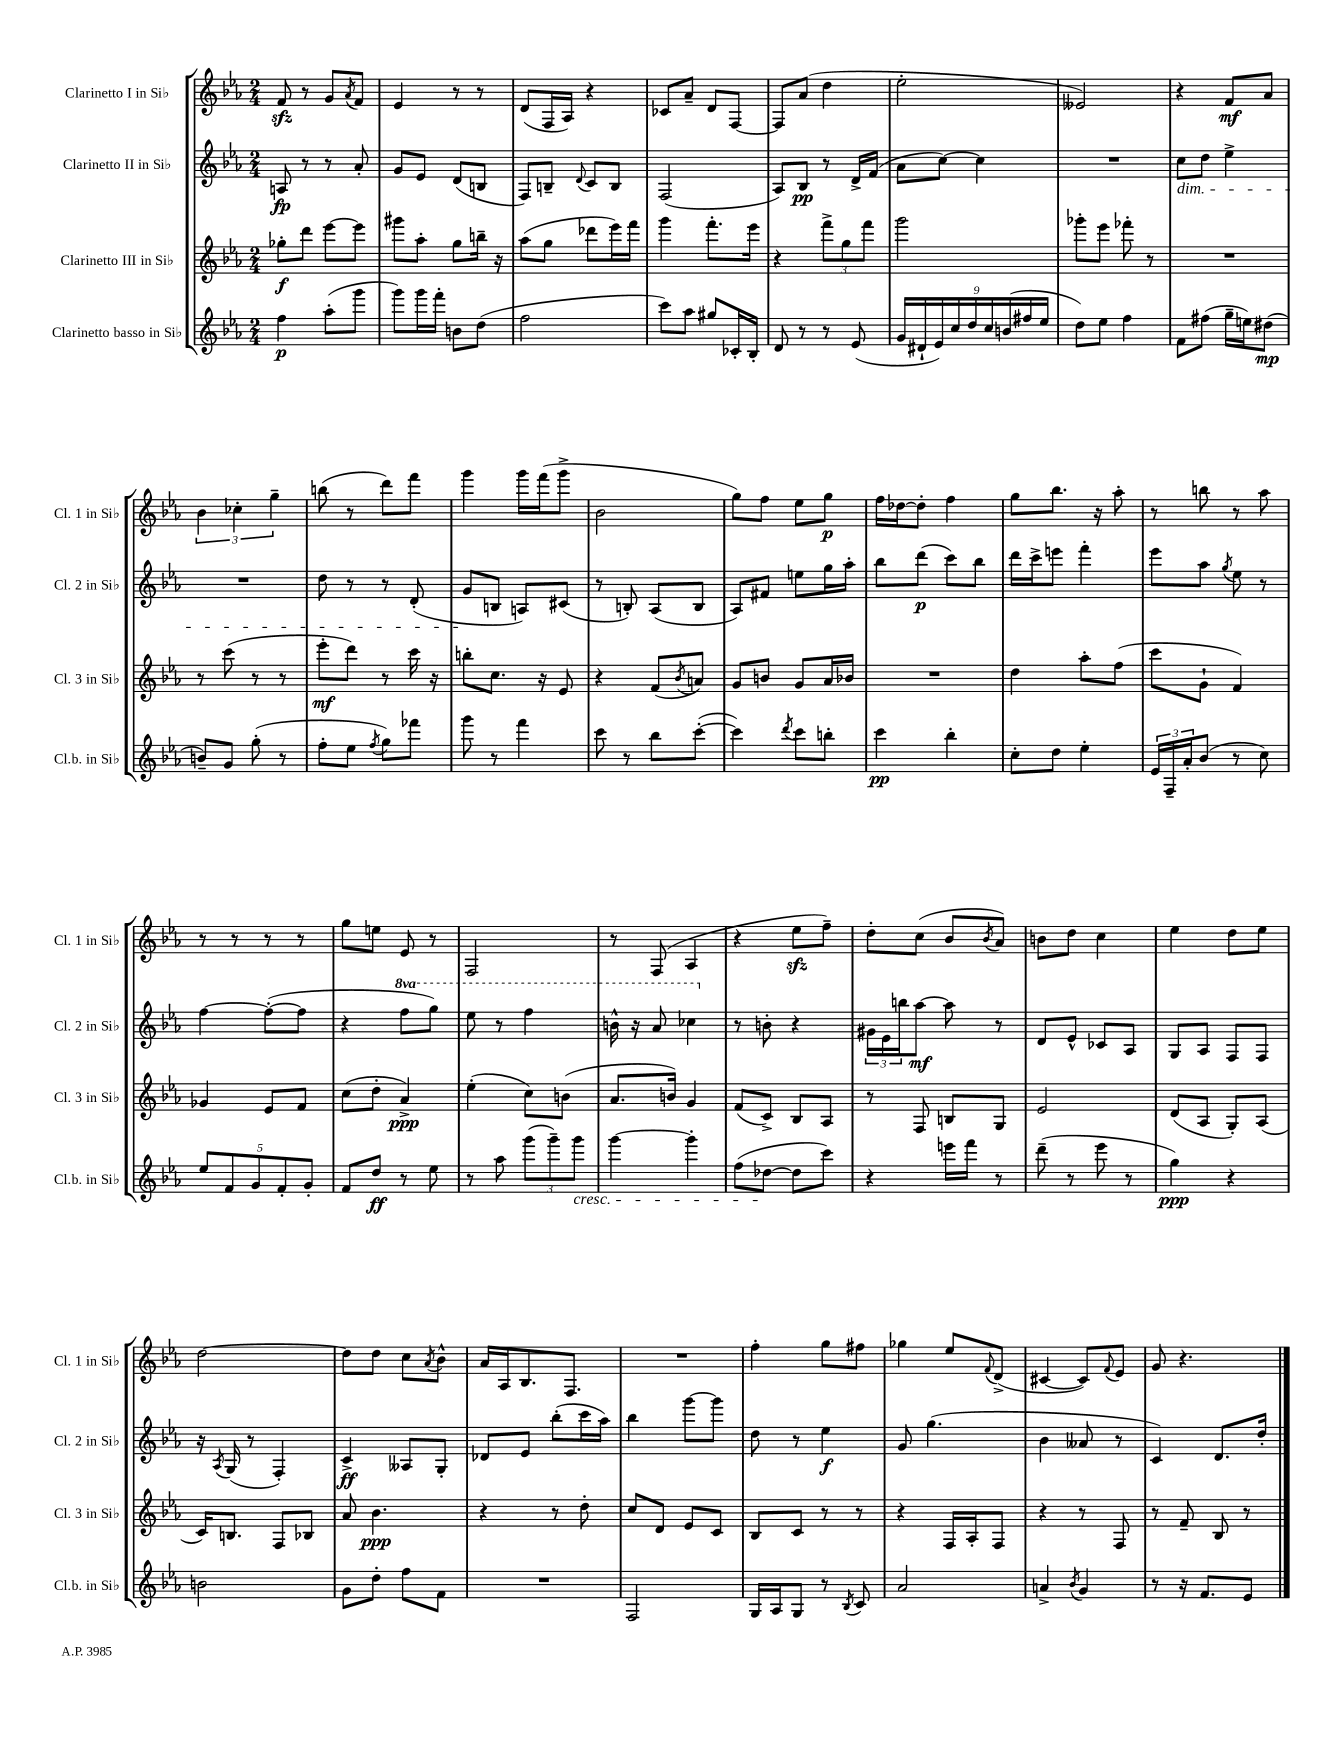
<<
\new StaffGroup <<
\new Staff = "s0" \with { instrumentName = "Clarinetto I in Sib" shortInstrumentName = "Cl. 1 in Sib" } {
    \clef treble \key ees \major \numericTimeSignature \time 2/4
    f'8\sfz r8 g'8 \acciaccatura { aes'8 } f'8 |
    ees'4 r8 r8 |
    d'8( f16 aes16) r4 |
    ces'8 aes'8-- d'8 f8~ |
    f8 aes'8( d''4 |
    ees''2-. |
    eeses'2) |
    r4 f'8\mf aes'8 |
    \tuplet 3/2 { bes'4 ces''4-. g''4-- } |
    b''8( r8 d'''8) f'''8 |
    g'''4 g'''16 f'''16( g'''8-> |
    bes'2 |
    g''8) f''8 ees''8 g''8\p |
    f''16 des''16~ des''8-. f''4 |
    g''8 bes''8. r16 aes''8-. |
    r8 b''8 r8 aes''8 |
    r8 r8 r8 r8 |
    g''8 e''8 ees'8 r8 |
    f2 |
    r8 f8( aes4 |
    r4 ees''8\sfz f''8--) |
    d''8-. c''8( bes'8 \acciaccatura { bes'8 } aes'8) |
    b'8 d''8 c''4 |
    ees''4 d''8 ees''8 |
    d''2~ |
    d''8 d''8 c''8 \acciaccatura { aes'8 } bes'8-^ |
    aes'16 aes16 bes8. f8. |
    R2 |
    f''4-. g''8 fis''8 |
    ges''4 ees''8 \appoggiatura { f'8 } d'8->( |
    cis'4~ cis'8) \appoggiatura { f'8 } ees'8 |
    g'8 r4. \bar "|." |
}
\new Staff = "s1" \with { instrumentName = "Clarinetto II in Sib" shortInstrumentName = "Cl. 2 in Sib" } {
    \clef treble \key ees \major \numericTimeSignature \time 2/4 \set Staff.ottavationMarkups = #ottavation-simple-ordinals
    a8\fp r8 r8 aes'8-. |
    g'8 ees'8 d'8( b8 |
    f8) b8-- \appoggiatura { d'8 } c'8 b8 |
    f2( |
    aes8) bes8\pp r8 d'16-> f'16( |
    aes'8 c''8~) c''4 |
    R2 |
    c''8\dim d''8 ees''4-> |
    R2 |
    d''8 r8 r8 d'8-.( |
    g'8\! b8 a8) cis'8( |
    r8 b8-.) aes8( b8 |
    aes8) fis'8 e''8 g''16 aes''16-. |
    bes''8 d'''8\p( c'''8) bes''8 |
    d'''16 c'''16-> e'''8 f'''4-. |
    ees'''8 aes''8 \acciaccatura { g''8 } ees''8 r8 |
    f''4~ f''8~-.( f''8 |
    r4 \ottava #1 f'''8 g'''8) |
    ees'''8 r8 f'''4 |
    b''16-^ r16 aes''8 ces'''4 \ottava #0 |
    r8 b'8-. r4 |
    \tuplet 3/2 { gis'16 ees'16 b''16 } aes''8~\mf aes''8 r8 |
    d'8 ees'8-^ ces'8 aes8 |
    g8 aes8 f8 f8 |
    r16 \acciaccatura { aes8 } g16( r8 f4-.) |
    c'4->\ff aeses8 g8-. |
    des'8 ees'8 bes''8-.( c'''16 aes''16) |
    bes''4 g'''8~ g'''8 |
    d''8 r8 ees''4\f |
    g'8 g''4.( |
    bes'4 aeses'8 r8 |
    c'4) d'8. d''16-. \bar "|." |
}
\new Staff = "s2" \with { instrumentName = "Clarinetto III in Sib" shortInstrumentName = "Cl. 3 in Sib" } {
    \clef treble \key ees \major \numericTimeSignature \time 2/4
    ges''8-.\f d'''8 ees'''8~ ees'''8 |
    gis'''8 aes''8-. g''8 b''16-- r16 |
    aes''8( g''8 des'''8 ees'''16) f'''16 |
    g'''4 f'''8.-. ees'''16 |
    r4 \tuplet 3/2 { f'''8-> g''8 f'''8 } |
    g'''2 |
    ges'''8-. ees'''8 fes'''8-. r8 |
    R2 |
    r8 c'''8( r8 r8 |
    ees'''8-.\mf d'''8) r8 c'''16 r16 |
    b''8-. c''8. r16 ees'8 |
    r4 f'8( \acciaccatura { bes'8 } a'8) |
    g'8 b'8 g'8 aes'16 bes'16 |
    R2 |
    d''4 aes''8-. f''8( |
    c'''8 g'8-! f'4) |
    ges'4 ees'8 f'8 |
    c''8( d''8-. aes'4->\ppp) |
    ees''4-.( c''8) b'8( |
    aes'8. b'16) g'4 |
    f'8( c'8->) bes8 aes8 |
    r8 f8 b8 g8 |
    ees'2 |
    d'8( aes8 g8-.) aes8( |
    c'16) b8. f8 bes8 |
    aes'8 bes'4.\ppp |
    r4 r8 d''8-. |
    c''8 d'8 ees'8 c'8 |
    bes8 c'8 r8 r8 |
    r4 f16 aes16-. f8 |
    r4 r8 f8 |
    r8 f'8-- bes8 r8 \bar "|." |
}
\new Staff = "s3" \with { instrumentName = "Clarinetto basso in Sib" shortInstrumentName = "Cl.b. in Sib" } {
    \clef treble \key ees \major \numericTimeSignature \time 2/4
    f''4\p aes''8-.( g'''8 |
    g'''8) g'''16 f'''16-. b'8 d''8( |
    f''2 |
    c'''8) aes''8 gis''8 ces'16-. bes16-. |
    d'8 r8 r8 ees'8( |
    \tuplet 9/8 { g'16 dis'16-! ees'16) c''16 d''16 c''16 b'16( fis''16 ees''16 } |
    d''8) ees''8 f''4 |
    f'8 fis''8( g''16-- e''16) dis''8\mp( |
    b'8--) g'8 g''8-.( r8 |
    f''8-. ees''8 \acciaccatura { f''8 } g''8) fes'''8 |
    g'''8 r8 f'''4 |
    c'''8 r8 bes''8 c'''8~-.( |
    c'''4) \acciaccatura { d'''8 } c'''8 b''8-. |
    c'''4\pp bes''4-. |
    c''8-. d''8 ees''4-. |
    \tuplet 3/2 { ees'16 f16-- aes'16-. } bes'8( r8 c''8) |
    \tuplet 5/4 { ees''8 f'8 g'8 f'8-. g'8-. } |
    f'8 d''8\ff r8 ees''8 |
    r8 aes''8 \tuplet 3/2 { g'''8( g'''8--) g'''8\cresc } |
    g'''4~ g'''4-. |
    f''8( des''8~\! des''8 c'''8) |
    r4 e'''16 f'''16 r8 |
    d'''8--( r8 ees'''8 r8 |
    g''4\ppp) r4 |
    b'2 |
    g'8 d''8-. f''8 f'8 |
    R2 |
    f2 |
    g16 aes16 g8 r8 \acciaccatura { bes8 } c'8 |
    aes'2 |
    a'4-> \acciaccatura { bes'8 } g'4 |
    r8 r16 f'8. ees'8 \bar "|." |
}
>>
>>
\layout { \context { \Score \remove "Bar_number_engraver" } }
